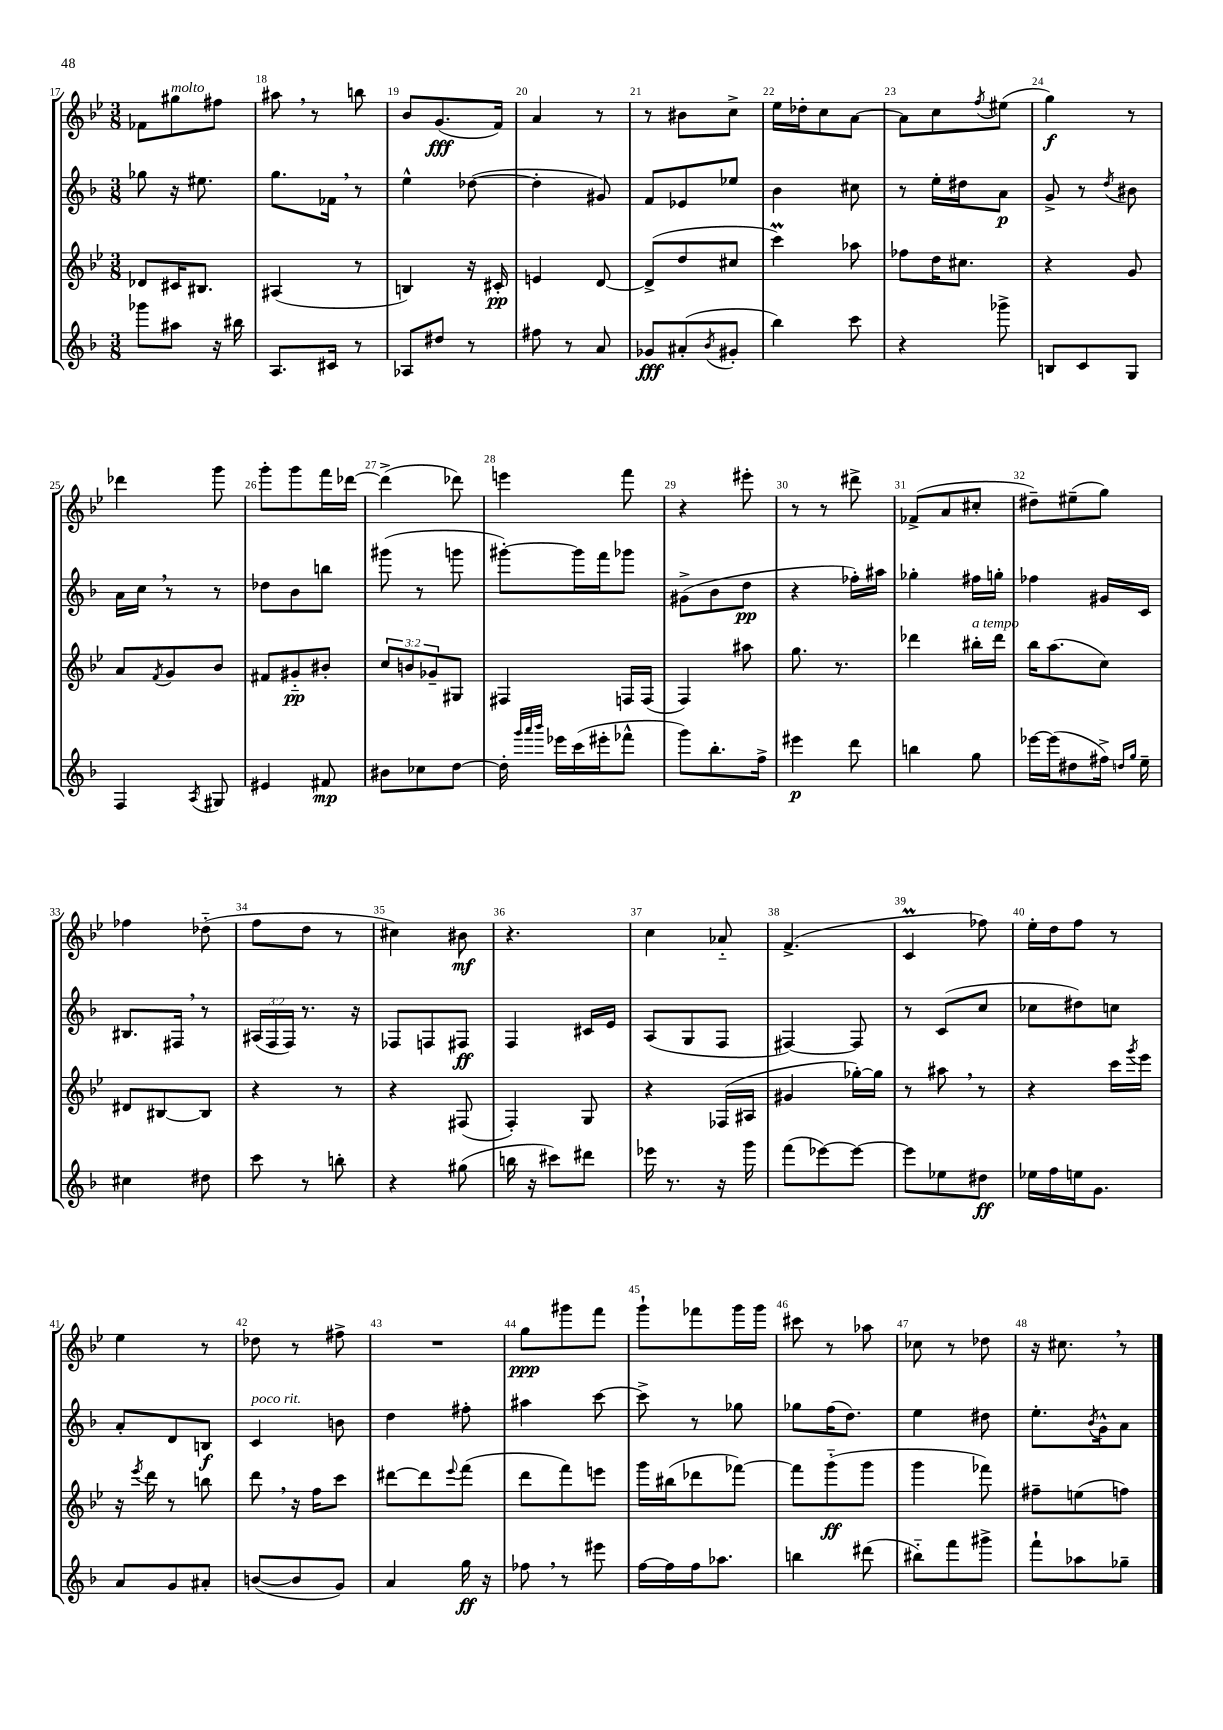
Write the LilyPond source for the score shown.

<<
\new StaffGroup <<
\new Staff = "s0" {
    \clef treble \key bes \major \numericTimeSignature \time 3/8
    fes'8 gis''8^\markup { \italic "molto" } fis''8 |
    ais''8 \breathe r8 b''8 |
    bes'8 g'8.\fff( f'16) |
    a'4 r8 |
    r8 bis'8 c''8-> |
    ees''16 des''16-. c''8 a'8~ |
    a'8 c''8 \acciaccatura { f''8 } eis''8( |
    g''4\f) r8 |
    des'''4 g'''8 |
    g'''8-. g'''8 f'''16 des'''16~ |
    des'''4->( des'''8) |
    e'''4 f'''8 |
    r4 eis'''8-. |
    r8 r8 dis'''8-> |
    fes'8->( a'8 cis''8-. |
    dis''8--) eis''8--( g''8) |
    fes''4 des''8-_( |
    f''8 d''8 r8 |
    cis''4) bis'8\mf |
    r4. |
    c''4 aes'8-_ |
    f'4.->( |
    c'4\prall fes''8) |
    ees''16-. d''16 f''8 r8 |
    ees''4 r8 |
    des''8 r8 fis''8-> |
    R4. |
    g''8\ppp gis'''8 f'''8 |
    g'''8-! fes'''8 g'''16 g'''16 |
    cis'''8 r8 aes''8 |
    ces''8 r8 des''8 |
    r16 cis''8. \breathe r8 \bar "|." |
}
\new Staff = "s1" {
    \clef treble \key f \major \numericTimeSignature \time 3/8 \override Staff.TupletNumber.text = #tuplet-number::calc-fraction-text
    ges''8 r16 eis''8. |
    g''8. fes'16 \breathe r8 |
    e''4-^ des''8~( |
    des''4-. gis'8) |
    f'8 ees'8 ees''8 |
    bes'4 cis''8 |
    r8 e''16-. dis''16 a'8\p |
    g'8-> r8 \acciaccatura { d''8 } bis'8 |
    a'16 c''16 \breathe r8 r8 |
    des''8 bes'8 b''8 |
    gis'''8( r8 g'''8 |
    gis'''8~-.) gis'''16 f'''16 ges'''8 |
    gis'8->( bes'8 d''8\pp |
    r4 fes''16-.) ais''16 |
    ges''4-. fis''16 g''16-. |
    fes''4 gis'16 c'16 |
    bis8. fis16 \breathe r8 |
    \tuplet 3/2 { ais16( f16 f16) } r8. r16 |
    fes8 f8 fis8\ff |
    f4 cis'16 e'16 |
    a8( g8 f8 |
    fis4~) fis8 |
    r8 c'8( c''8 |
    ces''8 dis''8) c''8 |
    a'8-. d'8 b8\f |
    c'4^\markup { \italic "poco rit." } b'8 |
    d''4 fis''8-. |
    ais''4 c'''8~ |
    c'''8-> r8 ges''8 |
    ges''8 f''16( d''8.) |
    e''4 dis''8 |
    e''8.-. \acciaccatura { bes'8 } g'16-^ a'8 \bar "|." |
}
\new Staff = "s2" {
    \clef treble \key bes \major \numericTimeSignature \time 3/8 \override Staff.TupletNumber.text = #tuplet-number::calc-fraction-text
    des'8 cis'16 bis8. |
    ais4( r8 |
    b4) r16 cis'16-.\pp |
    e'4 d'8~ |
    d'8->( d''8 cis''8 |
    c'''4\prall) aes''8 |
    fes''8 d''16 cis''8. |
    r4 g'8 |
    a'8 \acciaccatura { f'8 } g'8 bes'8 |
    fis'8 gis'8-_\pp bis'8-. |
    \tuplet 3/2 { c''8 b'8 ges'8-- } gis8 |
    fis4 f16 f16( |
    f4) ais''8 |
    g''8. r8. |
    des'''4 bis''16-.^\markup { \italic "a tempo" } des'''16 |
    bes''16 a''8.( c''8) |
    dis'8 bis8~ bis8 |
    r4 r8 |
    r4 fis8( |
    f4-.) g8 |
    r4 fes16( ais16 |
    gis'4 ges''16~-.) ges''16 |
    r8 ais''8 \breathe r8 |
    r4 c'''16 \acciaccatura { g'''8 } ees'''16 |
    r16 \acciaccatura { ees'''8 } d'''16 r8 b''8 |
    d'''8 \breathe r16 f''16 c'''8 |
    dis'''8~ dis'''8 \appoggiatura { ees'''8 } f'''8( |
    d'''8 f'''8) e'''8 |
    g'''16 bis''16( des'''8 fes'''8~) |
    fes'''8 g'''8-_\ff( g'''8 |
    g'''4 fes'''8) |
    fis''8-- e''8( f''8) \bar "|." |
}
\new Staff = "s3" {
    \clef treble \key f \major \numericTimeSignature \time 3/8
    ges'''8 ais''8 r16 bis''16 |
    a8. cis'16 r8 |
    aes8 dis''8 r8 |
    fis''8 r8 a'8 |
    ges'8\fff ais'8-.( \acciaccatura { bes'8 } gis'8-. |
    bes''4) c'''8 |
    r4 ges'''8-> |
    b8 c'8 g8 |
    f4 \acciaccatura { a8 } gis8 |
    eis'4 fis'8\mp |
    bis'8 ces''8 d''8~ |
    d''16-. \grace { g'''32 a'''32 bes'''32 } ees'''16 c'''16( eis'''16-. fes'''8-^ |
    g'''8) bes''8.-. f''16-> |
    eis'''4\p d'''8 |
    b''4 g''8 |
    ees'''16~ ees'''16( dis''8 fis''16->) \grace { d''16 g''16 } e''16-- |
    cis''4 dis''8 |
    c'''8 r8 b''8-. |
    r4 gis''8( |
    b''16 r16 cis'''8) dis'''8 |
    ees'''16 r8. r16 g'''16 |
    f'''8( ees'''8~) ees'''8~ |
    ees'''8 ees''8 dis''8\ff |
    ees''16 f''16 e''16 g'8. |
    a'8 g'8 ais'8-. |
    b'8~( b'8 g'8) |
    a'4 g''16\ff r16 |
    fes''8 \breathe r8 eis'''8 |
    f''16~ f''16 f''16 aes''8. |
    b''4 dis'''8( |
    bis''8-_) f'''8 gis'''8-> |
    f'''8-! aes''8 ges''8-- \bar "|." |
}
>>
>>
\layout { \context { \Score currentBarNumber = #17 \override BarNumber.break-visibility = ##(#f #t #t) barNumberVisibility = #all-bar-numbers-visible } }
